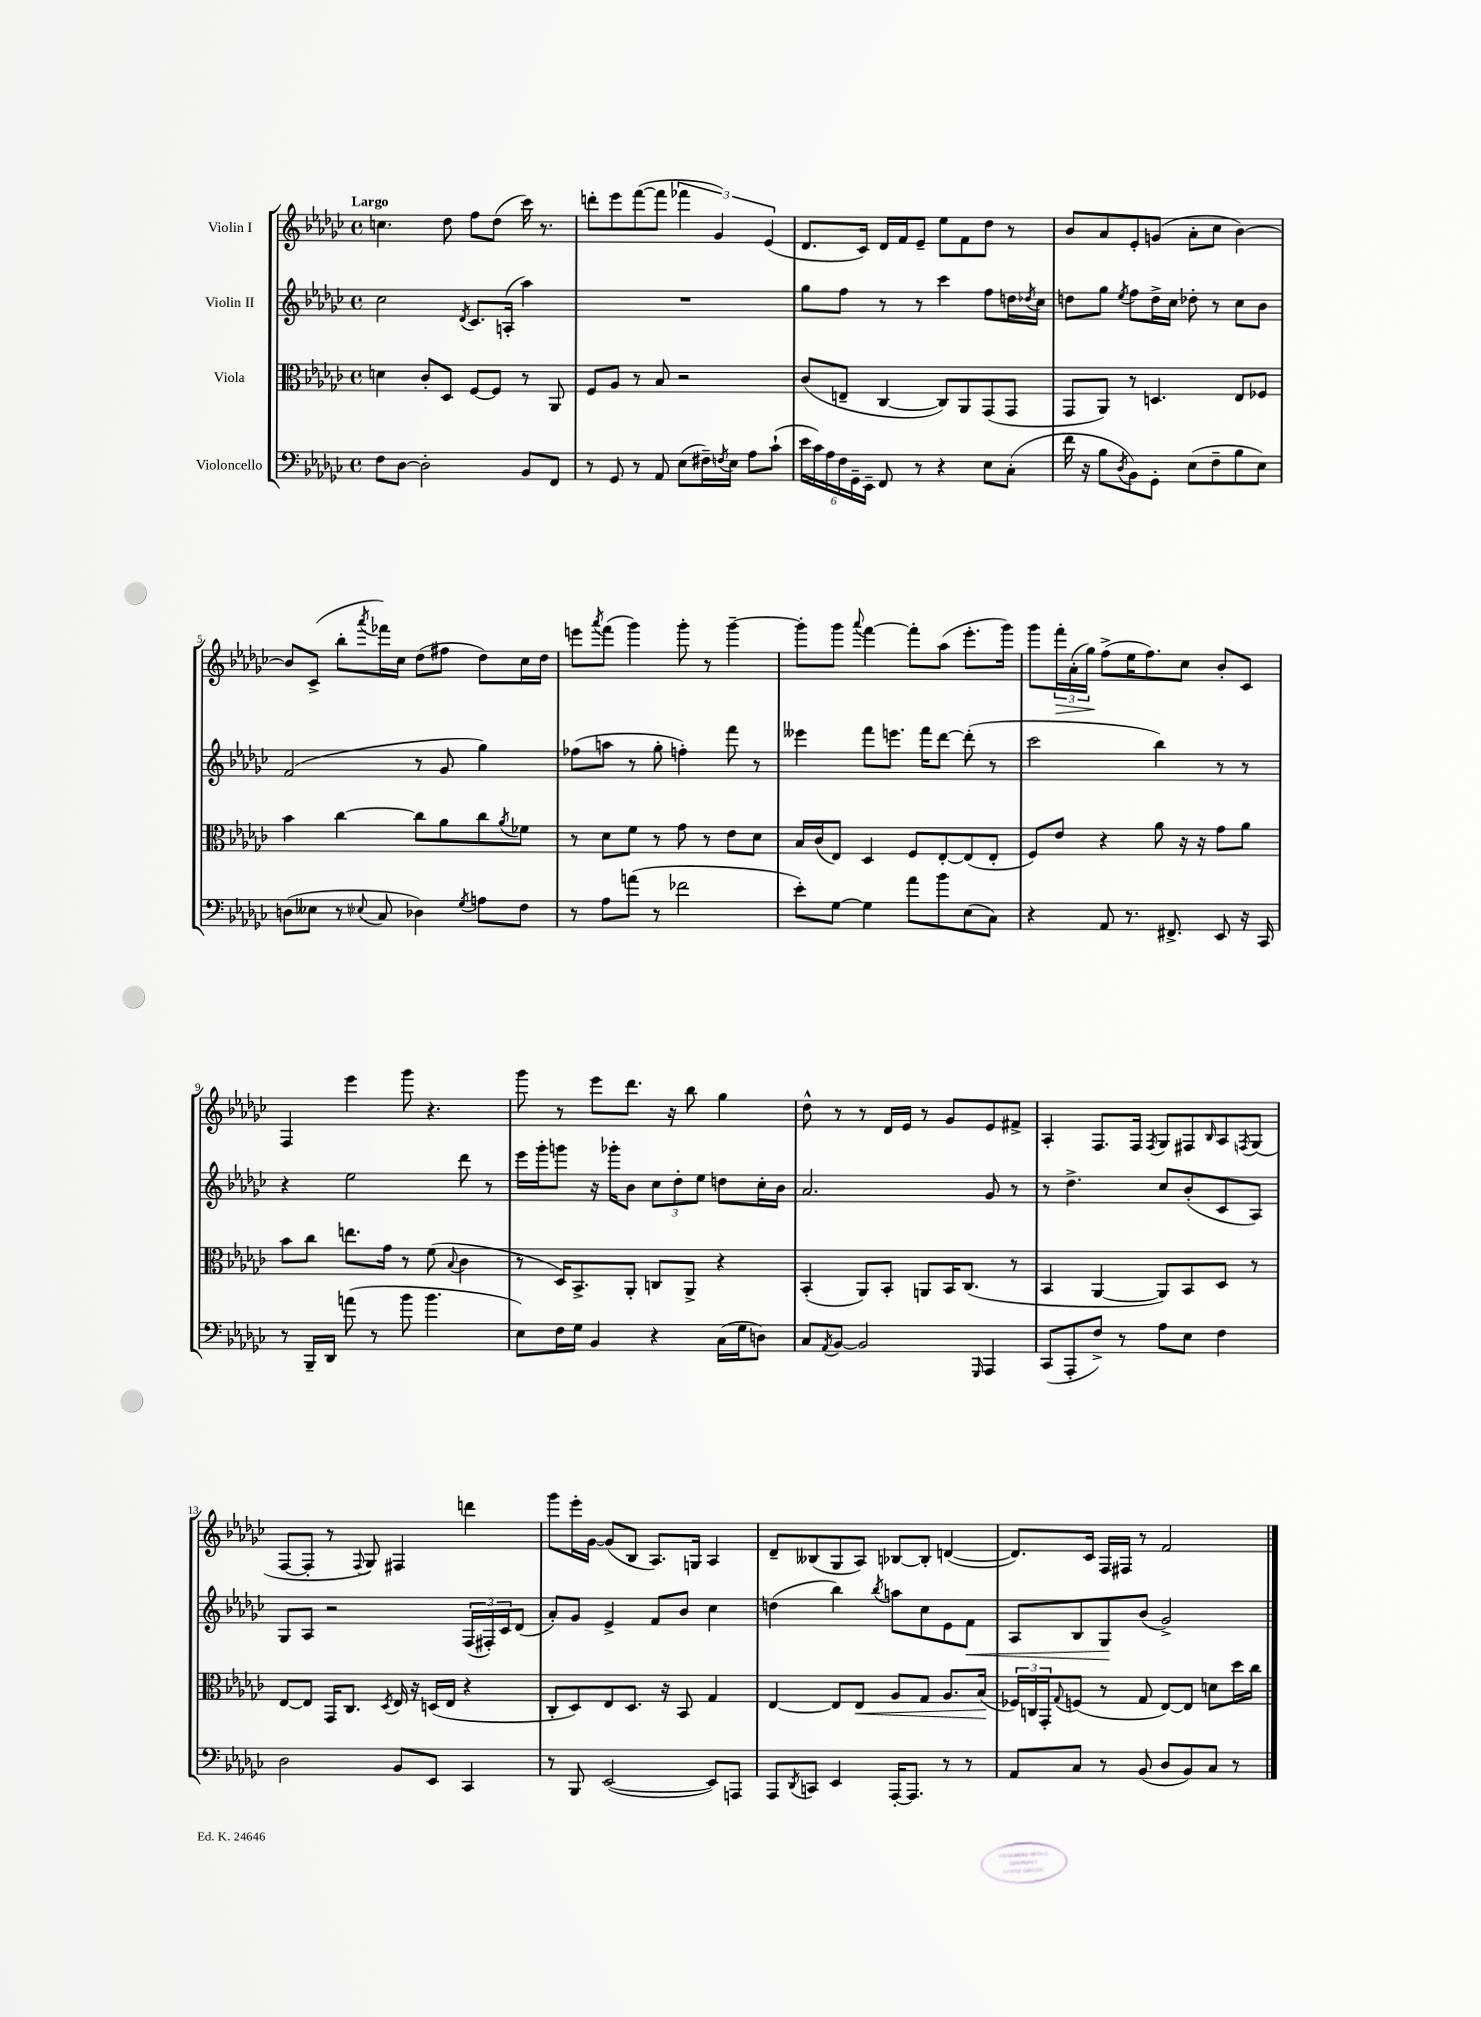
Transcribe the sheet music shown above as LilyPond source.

<<
\new StaffGroup <<
\new Staff = "s0" \with { instrumentName = "Violin I" } {
    \clef treble \key ges \major \defaultTimeSignature \time 4/4 \tempo "Largo"
    c''4. des''8 f''8 des''8( ces'''16) r8. |
    d'''8-. ees'''8 f'''8~( f'''8 \tuplet 3/2 { fes'''4 ges'4) ees'4( } |
    des'8. ces'16) des'16 f'16 ees'8-- ees''8 f'8 des''8 r8 |
    bes'8 aes'8 ees'8-. g'8( aes'8-. ces''8 bes'4~) |
    bes'8 ces'8->( bes''8-. \acciaccatura { aes'''8 } fes'''16) ces''16 des''8( fis''8 des''8) ces''16 des''16 |
    e'''8 \acciaccatura { aes'''8 } f'''8( ges'''4) ges'''8-. r8 ges'''4~-- |
    ges'''8-. ges'''8 \appoggiatura { aes'''8 } f'''4~ f'''8-. aes''8( ees'''8.-. ges'''16) |
    ges'''8 \tuplet 3/2 { f'''16-.\> aes'16-.( ges''16\!) } f''8->( ees''16 f''8.) ces''8 bes'8-. ces'8 |
    f4 ees'''4 ges'''8 r4. |
    ges'''8 r8 ees'''8 des'''8. r16 bes''8 ges''4 |
    des''8-^ r8 r8 des'16 ees'16 r8 ges'8 ees'8 fis'8-> |
    aes4-. f8. f16 \acciaccatura { f8 } ges8 fis8 \grace { bes16 } aes8 \acciaccatura { f8 } ges8( |
    f8~ f8-. r8 \appoggiatura { f8 } ges8) fis4 d'''4 |
    ges'''8 ees'''16-. ges'16~ ges'8( bes8 aes8.) g16 aes4 |
    des'8-- beses8( ges8 aes8) bes8~ bes8-. d'4~( |
    d'8.) ces'16 f16 fis16 r8 f'2 \bar "|." |
}
\new Staff = "s1" \with { instrumentName = "Violin II" } {
    \clef treble \key ges \major \defaultTimeSignature \time 4/4
    ces''2 \acciaccatura { des'8 } ces'8. a16-.( aes''4) |
    R1 |
    ges''8 f''8 r8 r8 ces'''4 f''8 d''16 \acciaccatura { des''8 } ces''16 |
    d''8 ges''8 \acciaccatura { ees''8 } f''8 d''16-> ces''16 des''8-. r8 ces''8 bes'8 |
    f'2( r8 ges'8 ges''4) |
    fes''8( a''8 r8 ges''8-. f''4-.) f'''8 r8 |
    eeses'''4 f'''8 e'''8. f'''16 des'''8~ des'''8-.( r8 |
    ces'''2 bes''4) r8 r8 |
    r4 ees''2 des'''8 r8 |
    ees'''16 ges'''16-. g'''8 r16 ges'''16-. bes'8 \tuplet 3/2 { ces''8 des''8-. ees''8 } d''8 ces''16-. bes'16 |
    aes'2. ges'8 r8 |
    r8 des''4.-> ces''8 bes'8-.( ces'8 aes8) |
    ges8 aes8 r2 \tuplet 3/2 { f16( fis16-.) ces'16 } des'8( |
    aes'8-.) ges'8 ees'4-> f'8 bes'8 ces''4 |
    d''4( bes''4) \acciaccatura { bes''8 } a''8 ces''8 ees'8 f'8\< |
    aes8 bes8 ges8\! bes'8( ges'2->) \bar "|." |
}
\new Staff = "s2" \with { instrumentName = "Viola" } {
    \clef alto \key ges \major \defaultTimeSignature \time 4/4
    d'4 ces'8-. des8 f8~ f8 r8 aes,8 |
    f8 aes8 r8 bes8 r2 |
    ces'8( e8-- ces4~ ces8) aes,8 ges,8( ges,8 |
    ges,8 aes,8) r8 d4. ees8 fes8 |
    bes'4 ces''4~ ces''8 aes'8 ces''8 \acciaccatura { aes'8 } fes'8 |
    r8 des'8 f'8 r8 ges'8 r8 ees'8 des'8 |
    bes16 ces'16( ees8) des4 f8 ees8~-. ees8( ees8-. |
    f8) ees'8 r4 aes'8 r16 r16 ges'8 aes'8 |
    bes'8 ces''8 e''8. ges'16 r8 f'8( \appoggiatura { bes8 } ces'4 |
    r8 des16) bes,8.-> aes,8-. c8 aes,8-> r4 |
    bes,4-.( aes,8) bes,8-. a,8 bes,16 ces8.( r8 |
    bes,4 aes,4~ aes,8) bes,8 des8 r8 |
    ees8~ ees8 ges,16 ces8. \acciaccatura { des8 } ees16 r16 d16( ees16 r4 |
    ces8-. des8) ees8 des8. r16 bes,8 ges4 |
    ees4~ ees8 ees8\< aes8 ges8 aes8. bes16\!( |
    \tuplet 3/2 { fes16) c16 ges,16-. } \appoggiatura { ges8 } f8( r8 ges8 ees8~) ees8 d'8 des''16 ces''16 \bar "|." |
}
\new Staff = "s3" \with { instrumentName = "Violoncello" } {
    \clef bass \key ges \major \defaultTimeSignature \time 4/4
    f8 des8~ des2-. bes,8 f,8 |
    r8 ges,8 r8 aes,8 ees8( fis16--) \acciaccatura { f8 } ees16 aes8 ces'8-!( |
    \tuplet 6/4 { ees'16 ces'16) aes16 f16 ges,16-- ees,16-- } f,8 r8 r4 ees8 ces8-.( |
    f'16 r16 bes8 \acciaccatura { des8 } bes,8) ges,8-. ees8( f8-- bes8 ees8) |
    d8( eeses8 r8 \appoggiatura { ees8 } ces8 des4) \acciaccatura { ges8 } a8 f8 |
    r8 aes8 a'8( r8 fes'2 |
    ees'8-.) ges8~ ges4 aes'8 bes'8 ees8( ces8) |
    r4 aes,8 r8. fis,8.-> ees,8 r16 ces,16 |
    r8 bes,,16-- des,16 a'8( r8 bes'8 bes'4. |
    ees8) f16 ges16 bes,4 r4 ces16( ges16 d8) |
    ces8 \acciaccatura { aes,8 } bes,8~ bes,2 \grace { ges,,16 } aes,,4 |
    ces,8( aes,,8-. f8->) r8 aes8 ees8 f4 |
    des2 bes,8 ees,8 ces,4 |
    r8 bes,,8 ees,2~( ees,8) a,,8 |
    aes,,8 \acciaccatura { des,8 } c,8 ees,4 aes,,16~-. aes,,8. r8 r8 |
    aes,8 ces8 r8 bes,8( des8 bes,8) ces8 r8 \bar "|." |
}
>>
>>
